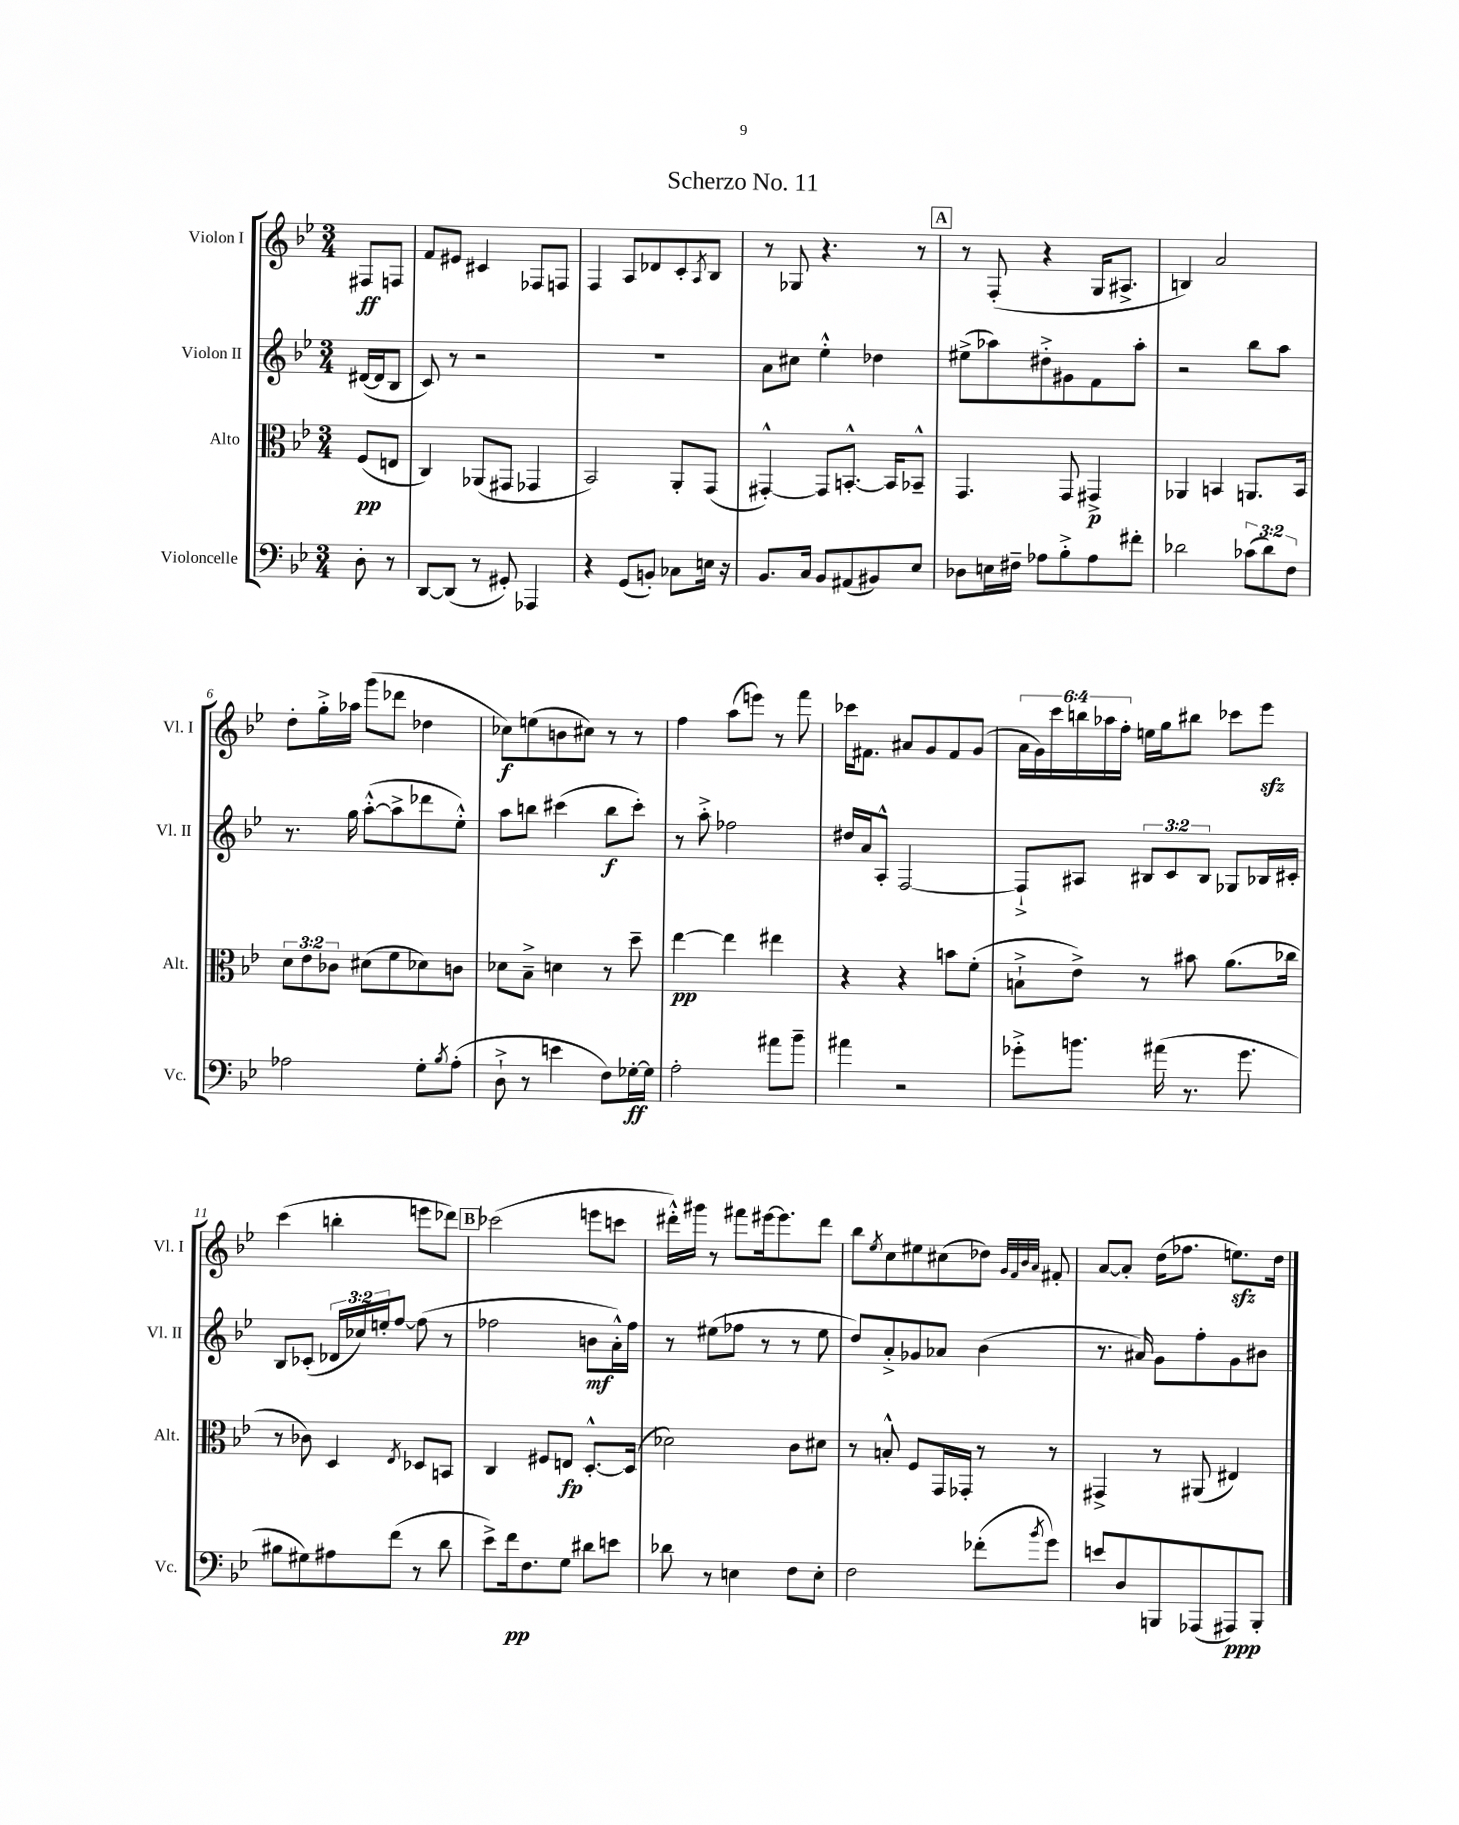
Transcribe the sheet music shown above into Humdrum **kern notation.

**kern	**kern	**kern	**kern
*staff4	*staff3	*staff2	*staff1
*clefF4	*clefC3	*clefG2	*clefG2
*k[b-e-]	*k[b-e-]	*k[b-e-]	*k[b-e-]
*M3/4	*M3/4	*M3/4	*M3/4
8D'	(8F	([16d#	8F#
.	.	16d#]	.
8r	8E	8B-	8F
=	=	=	=
[8DD	4C)	8c)	8f
(8DD]	.	8r	8e#
8r	(8AA-	2r	4c#
8GG#')	8GG#	.	.
4AAA-	4GG-	.	8F-
.	.	.	8F
=	=	=	=
4r	2BB-)	2.r	4F
(8GG	.	.	8A
8BB')	.	.	8d-
8C-	8AA'	.	8c'
.	.	.	8qA
16E	(8GG	.	8B-
16r	.	.	.
=	=	=	=
8.BB-	[4GG#'^^)	8a	8r
.	.	8cc#	8G-
16C	.	.	.
8BB-	8GG#]	4ee-'^^	4.r
(8AA#	[8.BB'^^	.	.
8BB#)	.	4dd-	.
.	16BB]	.	.
8E-	8BB-~^^	.	8r
=	=	=	=
8D-	4.GG	(8ee#^	8r
16E	.	8aa-)	(8F'
16F#~	.	.	.
8A-	.	8dd#'^	4r
8B-'^	8GG	8g#	.
8A-	4GG#^	8f	16G
.	.	.	8.A#^
8f#'	.	8aa-'	.
=	=	=	=
2d-	4AA-	2r	4B)
.	4BB	.	2a
(12c-	8.AA	8bb-	.
12d-)	.	.	.
.	.	8aa	.
12F	.	.	.
.	16BB	.	.
=	=	=	=
2A-	12d	8.r	8dd'
.	12e-	.	.
.	.	.	16gg'^
.	12c-	.	.
.	.	16gg	16aa-
.	(8d#	([8aa'^^	(8ggg
.	8f	8aa^]	8ddd-
8G'	8d-)	8ddd-	4dd-
8qB-	.	.	.
(8A-'	8c	8ee-'^^)	.
=	=	=	=
8D`^	8d-	8aa	8cc-)
8r	8B-~^	8bb	(8ee
4e	4d	(4ccc#	8b
.	.	.	8cc#)
8F)	8r	8bb	8r
[16G-'	8dd~	8ccc#')	8r
16G-]	.	.	.
=	=	=	=
2A'	[4ee-	8r	4ff
.	.	8aa'^	.
.	4ee-]	2ff-	(8aa
.	.	.	8eee)
8a#	4ee#	.	8r
8b-~	.	.	8fff
=	=	=	=
4a#	4r	16dd#	16ccc-
.	.	16a	8.f#
.	.	8A'^^	.
2r	4r	[2F	8a#
.	.	.	8g
.	8b	.	8f#
.	(8f'	.	(8g
=	=	=	=
8g-'^	8B`^	8F`^]	24a
.	.	.	24g)
.	.	.	24ccc
8.b	8e-^)	8A#	24bb
.	.	.	24aa-
.	.	.	24ff'
.	8r	12B#	16ee
(16a#	.	.	16gg
.	.	12c	.
8.r	8b#	.	8bb#
.	.	12B#	.
.	(8.a	8G-	8ccc-
8.g-	.	.	.
.	.	16B-	8eee-
.	16cc-	16c#'	.
=	=	=	=
8B#	8r	8B-	(4ccc
8G#)	8c-)	(8c-'	.
8A#	4D	24d-	4bb'
.	.	24cc-)	.
.	.	24ee'	.
(8f	.	[8ff	.
.	8qE-	.	.
8r	8D-	(8ff]	8eee
8d	8BB	8r	8ddd-)
=	=	=	=
8e-^)	4C	2ff-	(2ccc-
16f	.	.	.
8.F	.	.	.
.	8F#	.	.
8G	8E	.	.
8d#	[8.D'^^	8b	8eee
8e	.	16a'^^)	8ccc
.	(16D]	16ff-	.
=	=	=	=
8d-	2d-)	8r	16ddd#'^^)
.	.	.	16ggg#
8r	.	(8ee#	8r
4E	.	8ff-	8fff#
.	.	8r	[16eee#
.	.	.	8.eee#]
8F	8c	8r	.
8E'	8d#	8ee#	8ddd#
=	=	=	=
2F	8r	8dd)	8bb-
.	.	.	8qee-
.	8B'^^	8a'^	8cc
.	8F	8g-	8ee#
.	16GG	8a-	(8cc#
.	16GG-'	.	.
(8f-'	8r	(4b-	8dd-)
.	.	.	32qqg
.	.	.	32qqf
.	.	.	32qqb-
8qb-	.	.	32qqa
8g)	8r	.	8f#'
=	=	=	=
8e	4GG#^	8.r	[8a
8D	.	.	8a']
.	.	16a#)	.
8BBB	8r	8g	(16dd
.	.	.	8.ff-
(8AAA-	(8AA#	8ff'	.
8AAA#)	4E#)	8g	8.ee)
8BBB'	.	8b#	.
.	.	.	16dd
==	==	==	==
*-	*-	*-	*-
